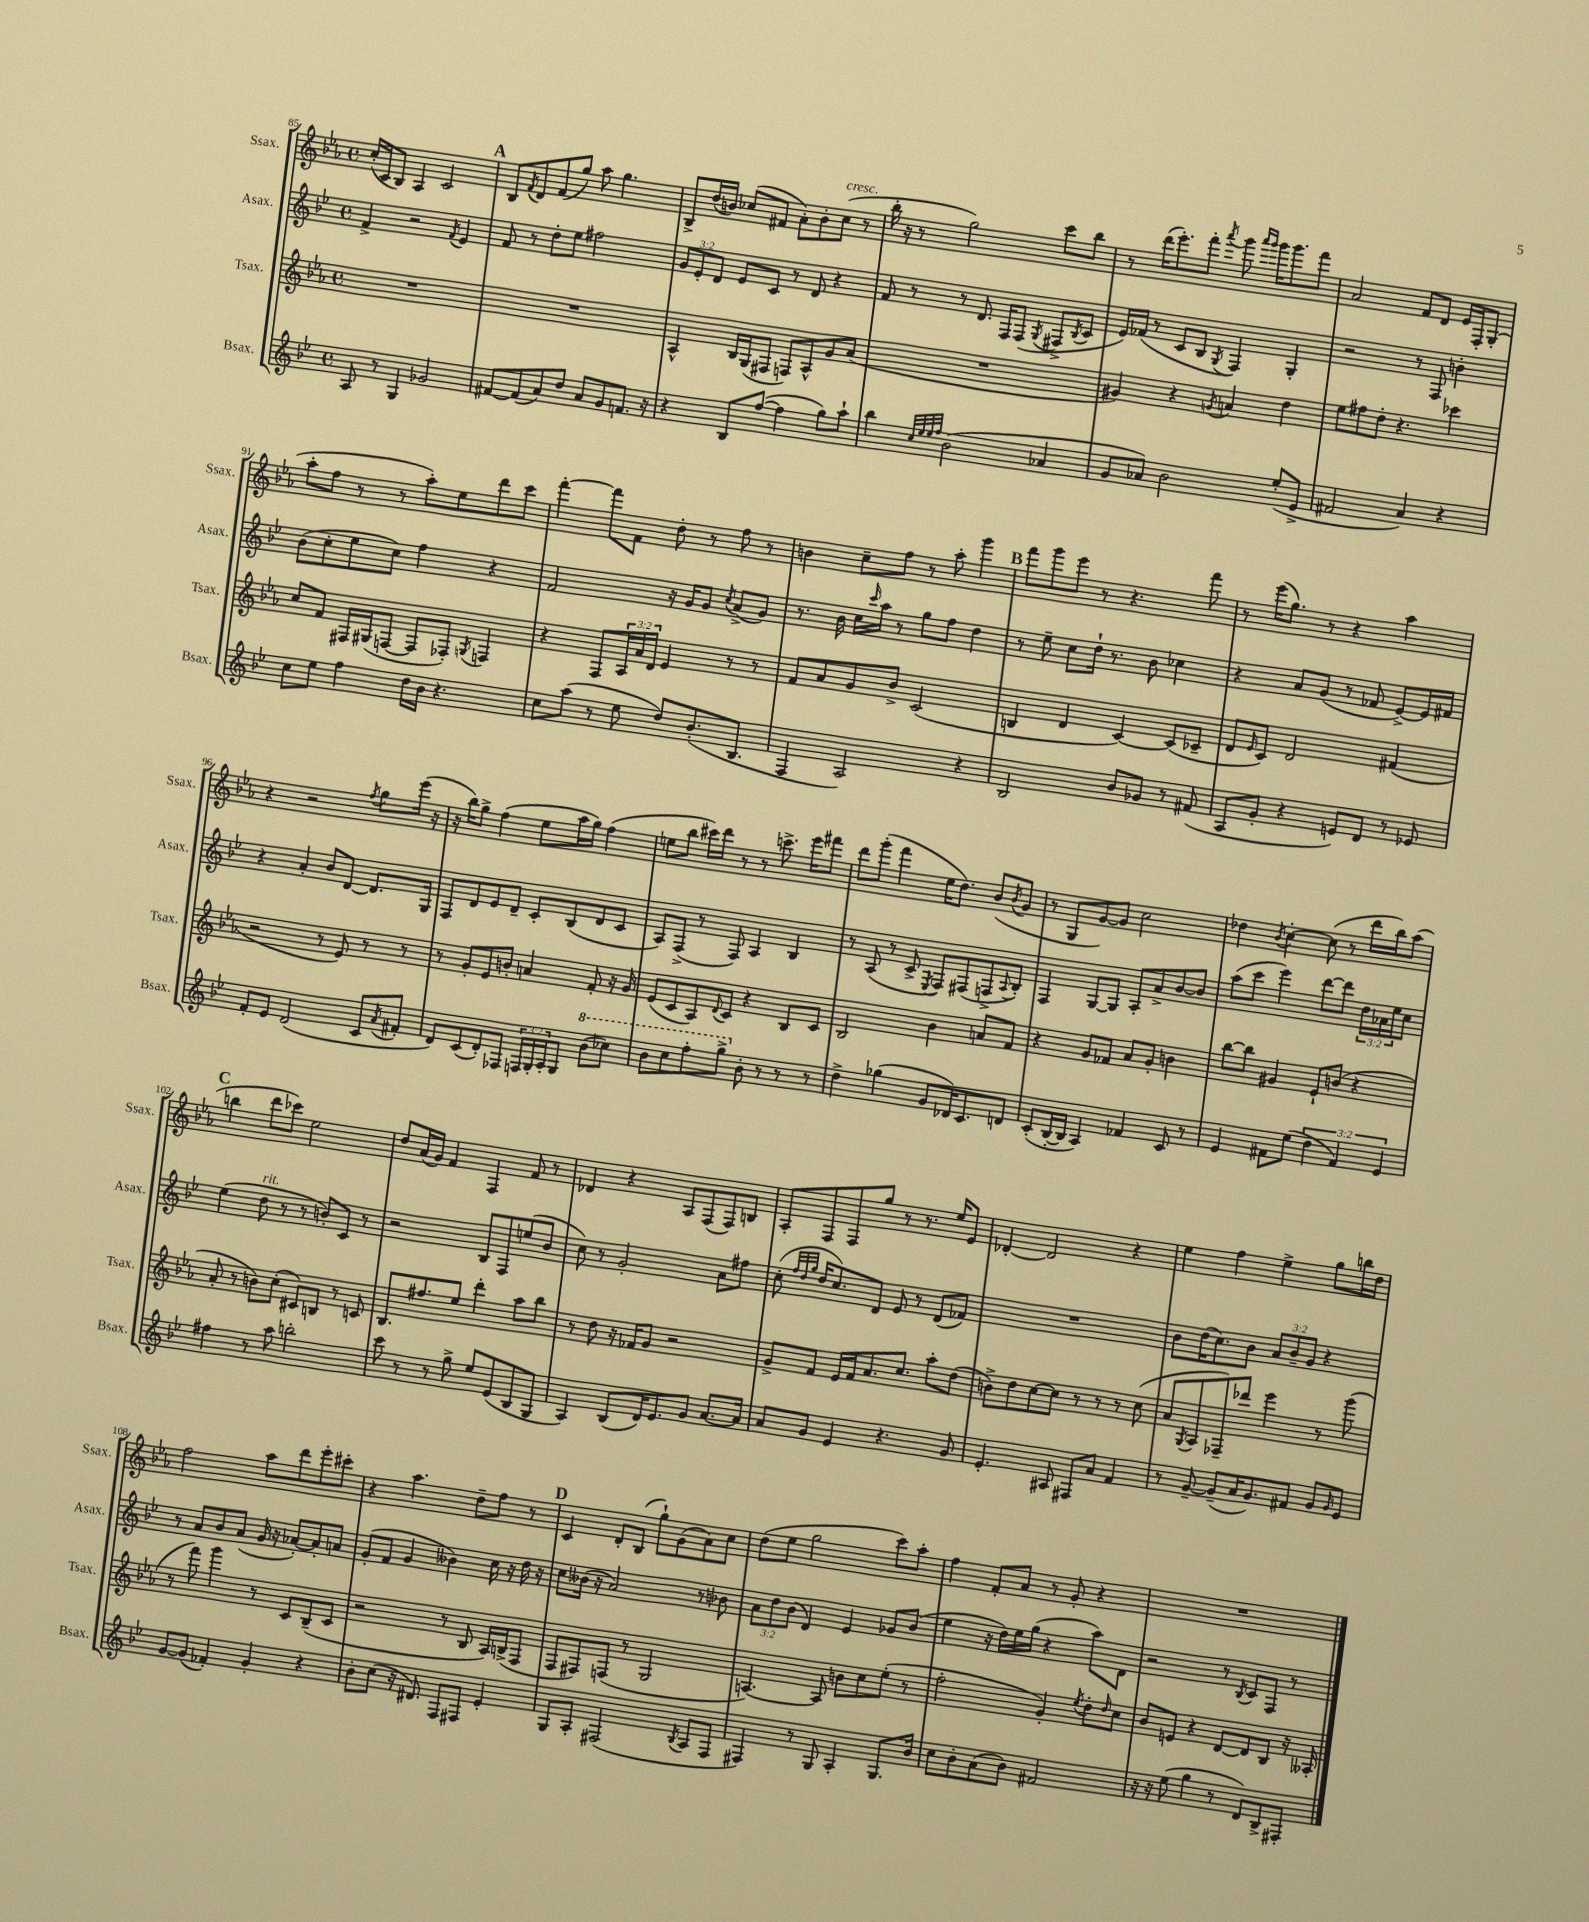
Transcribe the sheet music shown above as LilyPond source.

<<
\new StaffGroup <<
\new Staff = "s0" \with { instrumentName = "Ssax." shortInstrumentName = "Ssax." } {
    \clef treble \key ees \major \defaultTimeSignature \time 4/4
    c''16-.( c'16 bes8) aes4 c'2 |
    \mark \markup { \bold "A" } bes8 \acciaccatura { f'8 } d'8 f'8( g''8) aes''8 g''4. |
    bes8-> d''16( b'16) ces''8( fis'8 aes'8-.) b'8-. ces''8^\markup { \italic "cresc." }( r8 |
    bes''16-. r16 r8 g''2) c'''8 bes''8 |
    r8 d'''16( ees'''8.-.) f'''8-. \acciaccatura { aes'''8 } g'''8 \grace { aes'''16 g'''16 } g'''16 g'''8. f'''8 |
    aes'2 f'8 d'8 ees'16 f16-. g8-.( |
    aes''8-. f''8 r8 r8 aes''8-.) ees''8 d'''8 c'''8 |
    f'''4~-. f'''8 f'8 d''8-. r8 f''8 r8 |
    b'4 c''8-- f''8 r8 aes''8-. g'''4 |
    \mark \markup { \bold "B" } f'''8 g'''8 ees'''8 r8 r4. f'''8 |
    r8 ees'''16( g''8.) r8 r4 aes''4 |
    r4 r2 \acciaccatura { f''8 } g''8 ees'''16( r16 |
    r16 bes''16) g''8-> f''4( ees''8 aes''16 g''16) f''4( |
    e''8 bes''8 cis'''16) d'''16 r8 r8 c'''8.-> ees'''16 fis'''8 |
    d'''8 g'''8-.( f'''4 ees''16 d''8.) bes'8( \acciaccatura { bes'8 } g'8 |
    r8 g8 g'8~) g'8 c''2 |
    des''4 \acciaccatura { bes'8 } c''4~-. c''8( r8 d'''16 bes''16) aes''8( |
    \mark \markup { \bold "C" } b''4 d'''8 ces'''8) ees''2 |
    d''8 aes'16( g'16) f'4 f4 f'8 r8 |
    des'4 r4 aes8 f8( f8) b8 |
    aes8-. f8 f8 g''8 r8 r8. ees''16 ees'8 |
    des'4~-. des'2 r4 |
    ees''4 f''4 ees''4-> g''8 b''16 d''16 |
    f''2 aes''8 d'''8 ees'''8-. cis'''8-. |
    r4 aes''4. d''8-- f''8 r8 |
    \mark \markup { \bold "D" } c'4 d'8-. bes8( g''8-!) g'8( aes'8) c''8 |
    d''8( ees''8 g''2 c'''8) aes''8-. |
    f''4 f'8-. aes'8 r8 g'8-. r4 |
    R1 \bar "|." |
}
\new Staff = "s1" \with { instrumentName = "Asax." shortInstrumentName = "Asax." } {
    \clef treble \key bes \major \defaultTimeSignature \time 4/4 \override Staff.TupletNumber.text = #tuplet-number::calc-fraction-text
    f'4-> r2 \acciaccatura { f'8 } ees'4 |
    \mark \markup { \bold "A" } f'8 r8 d''8-. ees''8 fis''2 |
    \tuplet 3/2 { g'8 ees'8-. d'8 } ees'8 c'8 r8 d'8 r4 |
    f'8 r8 r8 d'8. f16 f8( \acciaccatura { g8 } fis8-> \acciaccatura { bes8 } c'8 |
    ees'16) fes'16( r8 c'8 bes8 \acciaccatura { g8 } f4) g4-. |
    r2 r8 f8 b'4-. |
    bes'8( c''8-. ees''8 c''8) f''4 r4 |
    f'2 r16 g'16 g'8 \acciaccatura { c''8 } a'8->( g'8) |
    r8. bes'16 c''16 \grace { c'''16 } a''16 r8 g''8 f''8 d''4 |
    \mark \markup { \bold "B" } r8 ees''8-- c''8 d''16-! r8. bes'8 ces''4 |
    r4 a'8 g'8( r8 fes'8 ees'8~->) ees'16 fis'16 |
    r4 a'4-. bes'8 d'8~ d'8. g16 |
    f8 d'8 ees'8 d'8-- c'8-. bes8( d'8 c'8 |
    a8) f8->( r8 f8) a4 bes4 |
    r8 a8( r8 c'8-> \acciaccatura { ees8 } f8) fis8( f8-> \appoggiatura { a8 } bes8-.) |
    f4 g8~ g8 a8-. a'8-> bes'8~ bes'8 |
    a''8( c'''8 ees'''4) d'''8~ d'''8 \tuplet 3/2 { d''16 aes'16 ees''16 } c''8 |
    \mark \markup { \bold "C" } ees''4( d''8^\markup { \italic "rit." } r8 r8 b'8-.) c'8 r8 |
    r2 bes8 f8 e''8( bes'8 |
    c''8) r8 g'2-. a'8 fis''8 |
    c''8-.( \grace { f''32 d''32 g''32 } d''16 c''8.) d'8 ees'8 r8 d'8( fes'8) |
    R1 |
    bes'8 d''16( c''8.) bes'8 \tuplet 3/2 { a'8 bes'8-- g'8 } r4 |
    r8 a'8 bes'8 a'8( g'16 r16 aes'8~-.) aes'8-. a'8 |
    g'8-.( f'8 g'4 beses'4) c''16 r16 d''16 r16 |
    \mark \markup { \bold "D" } c''8 beses'16( r16 a'2) r8 bes'8 |
    \tuplet 3/2 { a'8 d''8 bes'8( } d'4) ees'4 ges'8 bes'8( |
    ees''4 r16 d''16) ees''16 g''16( r4 a''8) d'8 |
    r2 r8 \acciaccatura { bes8 } c'8 f8 r8 \bar "|." |
}
\new Staff = "s2" \with { instrumentName = "Tsax." shortInstrumentName = "Tsax." } {
    \clef treble \key ees \major \defaultTimeSignature \time 4/4 \override Staff.TupletNumber.text = #tuplet-number::calc-fraction-text
    R1 |
    \mark \markup { \bold "A" } R1 |
    aes4-^ bes16 g16( fis8 f8) aes8-^ g'8 aes'8( |
    R1 |
    gis'4) r4 \acciaccatura { g'8 } a'4 d''4 |
    ees''8 fis''8 d''8-. r4. ces'''4 |
    c''8 f'8 fis16 gis16( f8~ f8 fes8-.) \acciaccatura { g8 } f4 |
    r4 f8 \tuplet 3/2 { aes16 aes'16 d'16 } ees'4 r8 r8 |
    f'8 aes'8 g'8 bes'8-> c'2( |
    \mark \markup { \bold "B" } b4 d'4 c'4~) c'8( ces'8-- |
    d'8 \grace { ees'16 } c'8) d'2 fis'4( |
    r2 r8 ees'8) r8 r8 |
    r8 g'8-. ees'8 b'8-. a'4 f'8-. r16 g'16 |
    ees'8( c'8 aes8) \appoggiatura { d'8 } c'8 r4 bes8 c'8 |
    bes2 bes'4 a'8 f'8 |
    r4 g'8 fes'8 aes'8 g'8-. b'4 |
    bes''8~ bes''8 gis'4 ees'8-! b'8( r4 |
    \mark \markup { \bold "C" } aes'8-. r8 b'8) c''8-.( cis'8) b8 r8 c'8 |
    bes8. fis''8. ees''8 d'''4-. aes''8 bes''8 |
    r8 d''8 r16 fes'16 g'8 r2 |
    g'8-> f'8 ees'16 f'16 aes'8. c''8. aes''8-. d''8( |
    b'8->) d''8 c''8~ c''8 r8 r8 r8 c''8( |
    aes'8 \acciaccatura { g8 } aes8 fes8--) des'''8 ees'''4 r8 g'''8( |
    r8 f'''8) g'''4 r8 c'8 bes8--( c'8 |
    r2 r8 bes8 aes16) b16->( f8 |
    \mark \markup { \bold "D" } f8 fis8) f8( r8 g2 |
    a4.~) a8 b'8 c''8 ees''8-.( r8 |
    f''2-. g'4-.) \acciaccatura { ees''8 } d''8-. \grace { d''16 } c''8 |
    bes'8 e'8 r4 d'8~ d'8 bes8 r16 aeses16-. \bar "|." |
}
\new Staff = "s3" \with { instrumentName = "Bsax." shortInstrumentName = "Bsax." } {
    \clef treble \key bes \major \defaultTimeSignature \time 4/4 \override Staff.TupletNumber.text = #tuplet-number::calc-fraction-text
    a8 r8 g4 ges'2 |
    \mark \markup { \bold "A" } fis'8~ fis'8( a'8) d''8 a'8 g'8 f'8. r16 |
    r4 bes8 f''8~( f''4 g''8) a''8-! |
    bes''4 \grace { c''32 ees''32 ees''32 f''32 } bes'2( aes'4 |
    g'8 aes'8) bes'2 ees''8-.( ees'8-> |
    fis'2 a'4) r4 |
    c''8 ees''8 f''4 d''16 bes'16 r4. |
    c''8 a''8( r8 ees''8 d''8) bes'8.-.( bes8. |
    f4 a2) r4 |
    \mark \markup { \bold "B" } bes2 bes'8 ges'8 r8 fis'8( |
    a8 g'8-. r4 e'8) d'8 r8 ees'8 |
    f'8-. ees'8 d'2( c'8 \acciaccatura { a'8 } fis'8-. |
    d'8) c'8( d'8-.) fes8 \tuplet 3/2 { f16 g16-. a16-. } g8 \ottava #1 bes''8( ces'''8) |
    bes''8 c'''8 f'''8-. g'''8-> \ottava #0 bes'8-. r8 r8 r8 |
    d''4-> ges''4( g'8 des'16) c'8. d'8 |
    c'8-.( bes16~-. bes16 a4) fes'4 c'8 r8 |
    ees'4 fis'8 ees''8( \tuplet 3/2 { d''4 fis'4) ees'4 } |
    \mark \markup { \bold "C" } fis''4 r8 a''8 b''2-. |
    c'''8 r8 r8 g''8-> ees''8 ees'8( bes8 g8 |
    a4) bes8( d'16) ees'8. g'8 a'8.~ a'16 |
    a'8 g'8 ees'4 r4. g'8 |
    ees'4.-. ais8 fis8 a'8 f'4 |
    r8 g'8~-- g'8--( a'16 g'8.) fis'8 g'8 \grace { g'16 } ees'8 |
    g'8~ g'8( fes'4-.) g'4-. r4 |
    bes'8-. c''8( r16 dis'8.) f8 fis8 ees'4-. |
    \mark \markup { \bold "D" } g8 a8-. fis2( \acciaccatura { bes8 } a8 fis8 |
    fis4) r8 g8 a4-. g8. bes'16 |
    c''8 bes'8-. a'8( bes'8) fis'2 |
    r16 r16 ees''8( g''4 r8 d'8) bes8-> fis8-. \bar "|." |
}
>>
>>
\layout { \context { \Score currentBarNumber = #85 } }
